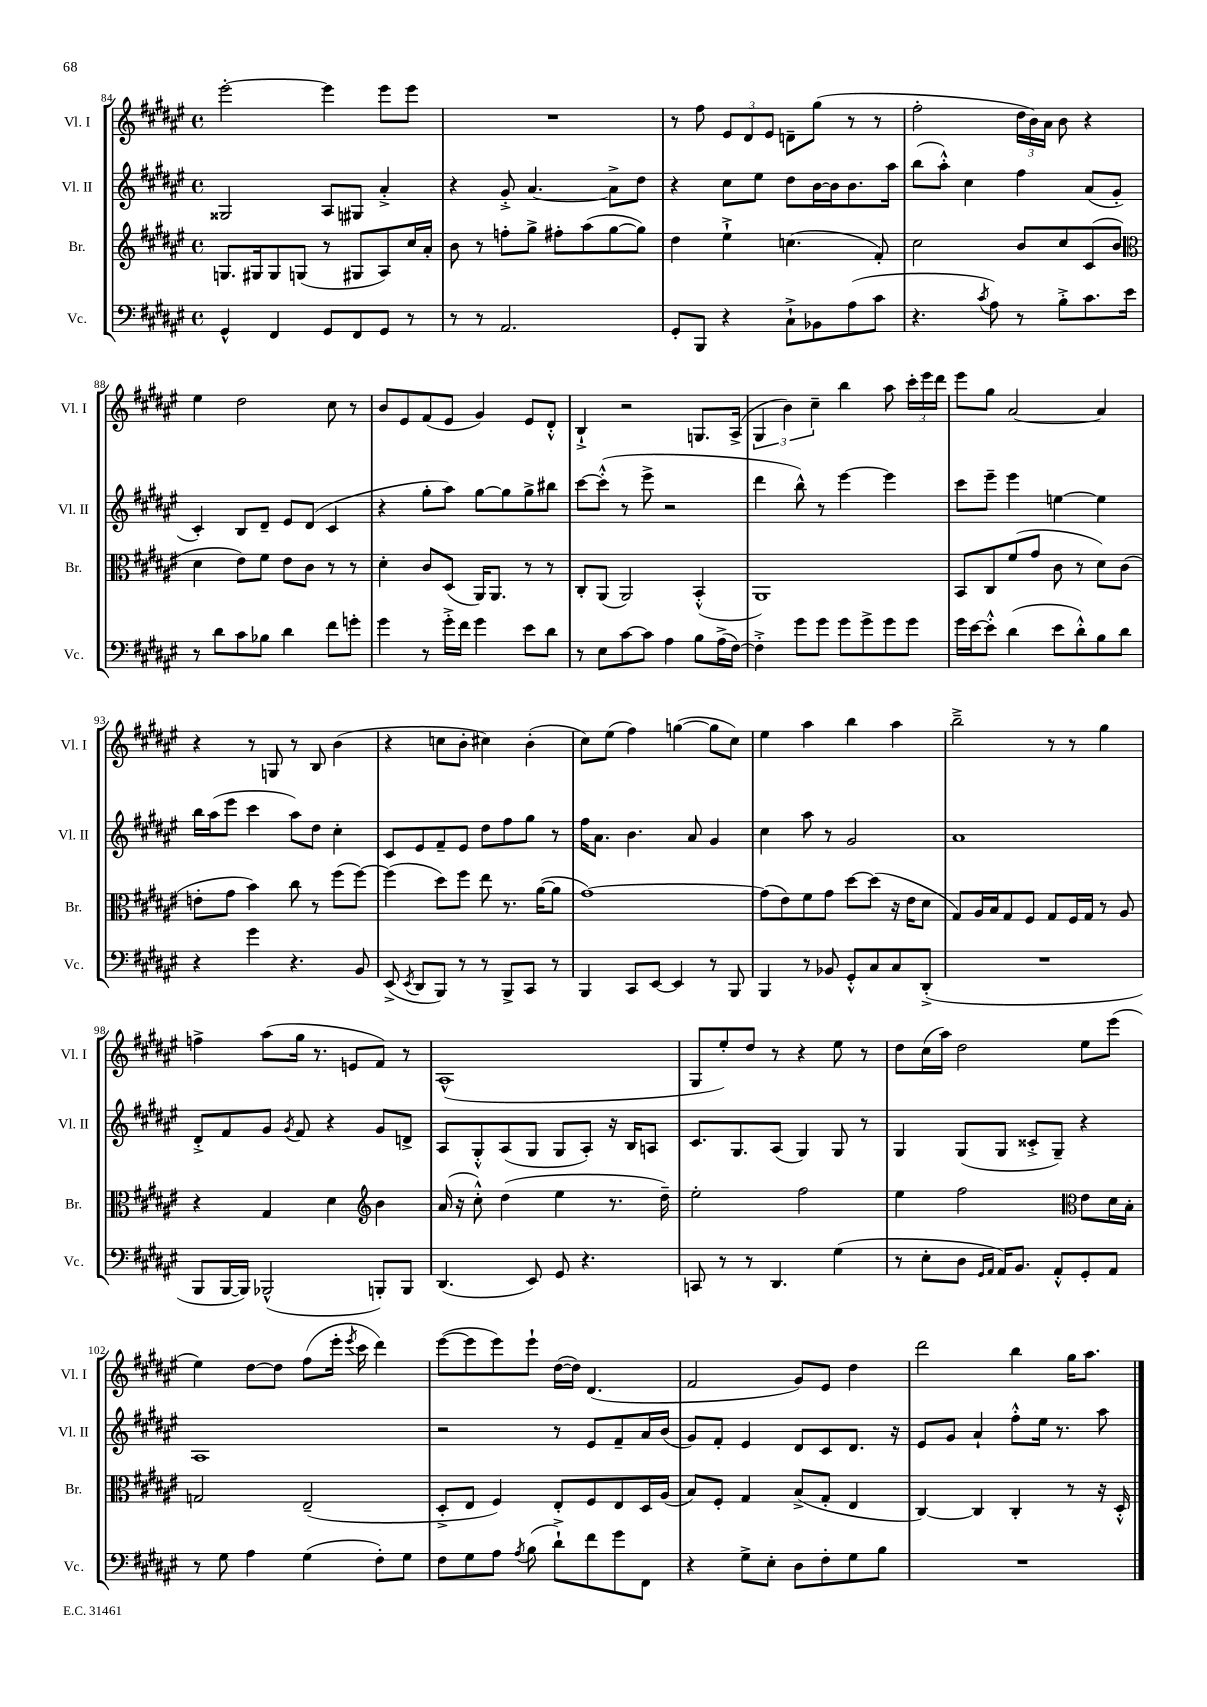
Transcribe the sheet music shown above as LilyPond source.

<<
\new StaffGroup <<
\new Staff = "s0" \with { instrumentName = "Vl. I" shortInstrumentName = "Vl. I" } {
    \clef treble \key fis \major \defaultTimeSignature \time 4/4
    \autoBeamOff eis'''2~-. eis'''4 eis'''8[ eis'''8] |
    R1 |
    r8 fis''8 \tuplet 3/2 { eis'8[ dis'8 eis'8] } d'8[-- gis''8]( r8 r8 |
    fis''2-. \tuplet 3/2 { dis''16[ b'16) ais'16] } b'8 r4 |
    eis''4 dis''2 cis''8 r8 |
    b'8[ eis'8 fis'8( eis'8] gis'4) eis'8[ dis'8]-.-^ |
    b4-!-> r2 g8.[ ais16]->( |
    \tuplet 3/2 { gis4 b'4) cis''4-- } b''4 ais''8 \tuplet 3/2 { cis'''16[-. eis'''16 dis'''16] } |
    eis'''8[ gis''8] ais'2~ ais'4 |
    r4 r8 g8 r8 b8 b'4( |
    r4 c''8[ b'8]-. cis''4) b'4-.( |
    cis''8[) eis''8]( fis''4) g''4~( g''8[ cis''8]) |
    eis''4 ais''4 b''4 ais''4 |
    b''2---> r8 r8 gis''4 |
    f''4-> ais''8[( gis''16] r8. e'8[ fis'8]) r8 |
    ais1-^( |
    gis8[ eis''8-.) dis''8] r8 r4 eis''8 r8 |
    dis''8[ cis''16( ais''16]) dis''2 eis''8[ eis'''8]( |
    eis''4) dis''8[~ dis''8] fis''8[( eis'''16]-. \acciaccatura { eis'''8 } cis'''16 dis'''4) |
    eis'''8[~( eis'''8 eis'''8) eis'''8]-! dis''16[~( dis''16]) dis'4.( |
    fis'2 gis'8[) eis'8] dis''4 |
    dis'''2 b''4 gis''16[ ais''8.] \bar "|." |
}
\new Staff = "s1" \with { instrumentName = "Vl. II" shortInstrumentName = "Vl. II" } {
    \clef treble \key fis \major \defaultTimeSignature \time 4/4
    \autoBeamOff gisis2 ais8[ gis8] ais'4-.-> |
    r4 gis'8-.-> ais'4.~ ais'8[-> dis''8] |
    r4 cis''8[ eis''8] dis''8[ b'16~ b'16 b'8. ais''16] |
    b''8[( ais''8]-.-^) cis''4 fis''4 ais'8[( gis'8]-. |
    cis'4-.) b8[ dis'8]-- eis'8[ dis'8]( cis'4 |
    r4 gis''8[-. ais''8]) gis''8[~ gis''8 gis''8-> bis''8] |
    cis'''8[~ cis'''8]-.-^( r8 eis'''8-> r2 |
    dis'''4 b''8-^) r8 eis'''4~ eis'''4 |
    cis'''8[ eis'''8]-- eis'''4 e''4~ e''4 |
    b''16[ ais''16( eis'''8] cis'''4 ais''8[) dis''8] cis''4-. |
    cis'8[ eis'8 fis'8-- eis'8] dis''8[ fis''8 gis''8] r8 |
    fis''16[ ais'8.] b'4. ais'8 gis'4 |
    cis''4 ais''8 r8 gis'2 |
    ais'1 |
    dis'8[-.-> fis'8 gis'8] \acciaccatura { gis'8 } fis'8 r4 gis'8[ d'8]-> |
    ais8[ gis8-.-^ ais8( gis8] gis8[ ais8]-.) r16 b16[ a8] |
    cis'8.[ gis8. ais8]( gis4) gis8 r8 |
    gis4 gis8[( gis8] cisis'8[-.-> gis8]--) r4 |
    ais1 |
    r2 r8 eis'8[ fis'8-- ais'16 b'16]( |
    gis'8[) fis'8]-. eis'4 dis'8[ cis'8 dis'8.] r16 |
    eis'8[ gis'8] ais'4-! fis''8[-.-^ eis''16] r8. ais''8 \bar "|." |
}
\new Staff = "s2" \with { instrumentName = "Br." shortInstrumentName = "Br." } {
    \clef treble \key fis \major \defaultTimeSignature \time 4/4
    \autoBeamOff g8.[ gis16 gis8 g8]( r8 gis8[ ais8) cis''16 ais'16]-. |
    b'8 r8 f''8[-. gis''8]-> fis''8[-. ais''8( gis''8~ gis''8]) |
    dis''4 eis''4-!-> c''4.( fis'8-.) |
    cis''2 b'8[ cis''8 cis'8( b'8] |
    \clef alto dis'4 eis'8[) fis'8] eis'8[ cis'8] r8 r8 |
    dis'4-. cis'8[ dis8]( ais,16[) ais,8.] r8 r8 |
    cis8[-. ais,8]( ais,2) b,4-.-^( |
    ais,1) |
    b,8[ cis8 fis'8( gis'8] cis'8 r8 dis'8[) cis'8]( |
    e'8[-. gis'8] b'4) cis''8 r8 fis''8[( fis''8]~) |
    fis''4( dis''8[) fis''8] eis''8 r8. ais'16[~( ais'8] |
    gis'1~) |
    gis'8[( eis'8) fis'8 gis'8] dis''8[~ dis''8]( r16 eis'16[ dis'8] |
    gis8[) ais16 b16 gis8 fis8] gis8[ fis16 gis16] r8 ais8 |
    r4 gis4 dis'4 \clef treble b'4 |
    ais'16( r16 cis''8-.-^) dis''4( eis''4 r8. dis''16--) |
    eis''2-. fis''2 |
    eis''4 fis''2 \clef alto eis'8[ dis'16 b16]-. |
    g2 eis2--( |
    dis8[-.-> eis8] fis4) eis8[-. fis8 eis8 dis16 ais16]( |
    b8[) fis8]-. gis4 b8[->( gis8]-. eis4 |
    cis4~) cis4 cis4-. r8 r16 dis16-.-^ \bar "|." |
}
\new Staff = "s3" \with { instrumentName = "Vc." shortInstrumentName = "Vc." } {
    \clef bass \key fis \major \defaultTimeSignature \time 4/4
    \autoBeamOff gis,4-^ fis,4 gis,8[ fis,8 gis,8] r8 |
    r8 r8 ais,2. |
    gis,8[-. b,,8] r4 cis8[-!-> bes,8 ais8( cis'8] |
    r4. \acciaccatura { cis'8 } ais8) r8 b8[-.-> cis'8. eis'16] |
    r8 dis'8[ cis'8 bes8] dis'4 fis'8[ g'8]-. |
    gis'4 r8 gis'16[-.-> fis'16] gis'4 eis'8[ dis'8] |
    r8 eis8[ cis'8~ cis'8] ais4 b8[ ais16->( fis16]~) |
    fis4-.-> gis'8[ gis'8] gis'8[ gis'8-> gis'8 gis'8] |
    gis'16[ eis'16~ eis'8]-.-^ dis'4( eis'8[ dis'8-.-^) b8 dis'8] |
    r4 gis'4 r4. b,8 |
    eis,8->( \acciaccatura { eis,8 } dis,8[ b,,8]) r8 r8 b,,8[-> cis,8] r8 |
    b,,4 cis,8[ eis,8]~ eis,4 r8 b,,8 |
    b,,4 r8 bes,8 gis,8[-.-^ cis8 cis8 dis,8]-.->( |
    R1 |
    b,,8[ b,,16~ b,,16]) bes,,2-^( b,,8[-.) b,,8] |
    dis,4.( eis,8) gis,8 r4. |
    c,8 r8 r8 dis,4. gis4( |
    r8 eis8[-. dis8] \grace { gis,16[ ais,16] } ais,16[) b,8.] ais,8[-.-^ gis,8-. ais,8] |
    r8 gis8 ais4 gis4( fis8[-.) gis8] |
    fis8[ gis8 ais8] \acciaccatura { ais8 } b8( dis'8[-!->) fis'8 gis'8 fis,8] |
    r4 gis8[-> eis8]-. dis8[ fis8-. gis8 b8] |
    R1 \bar "|." |
}
>>
>>
\layout { \context { \Score currentBarNumber = #84 } }
